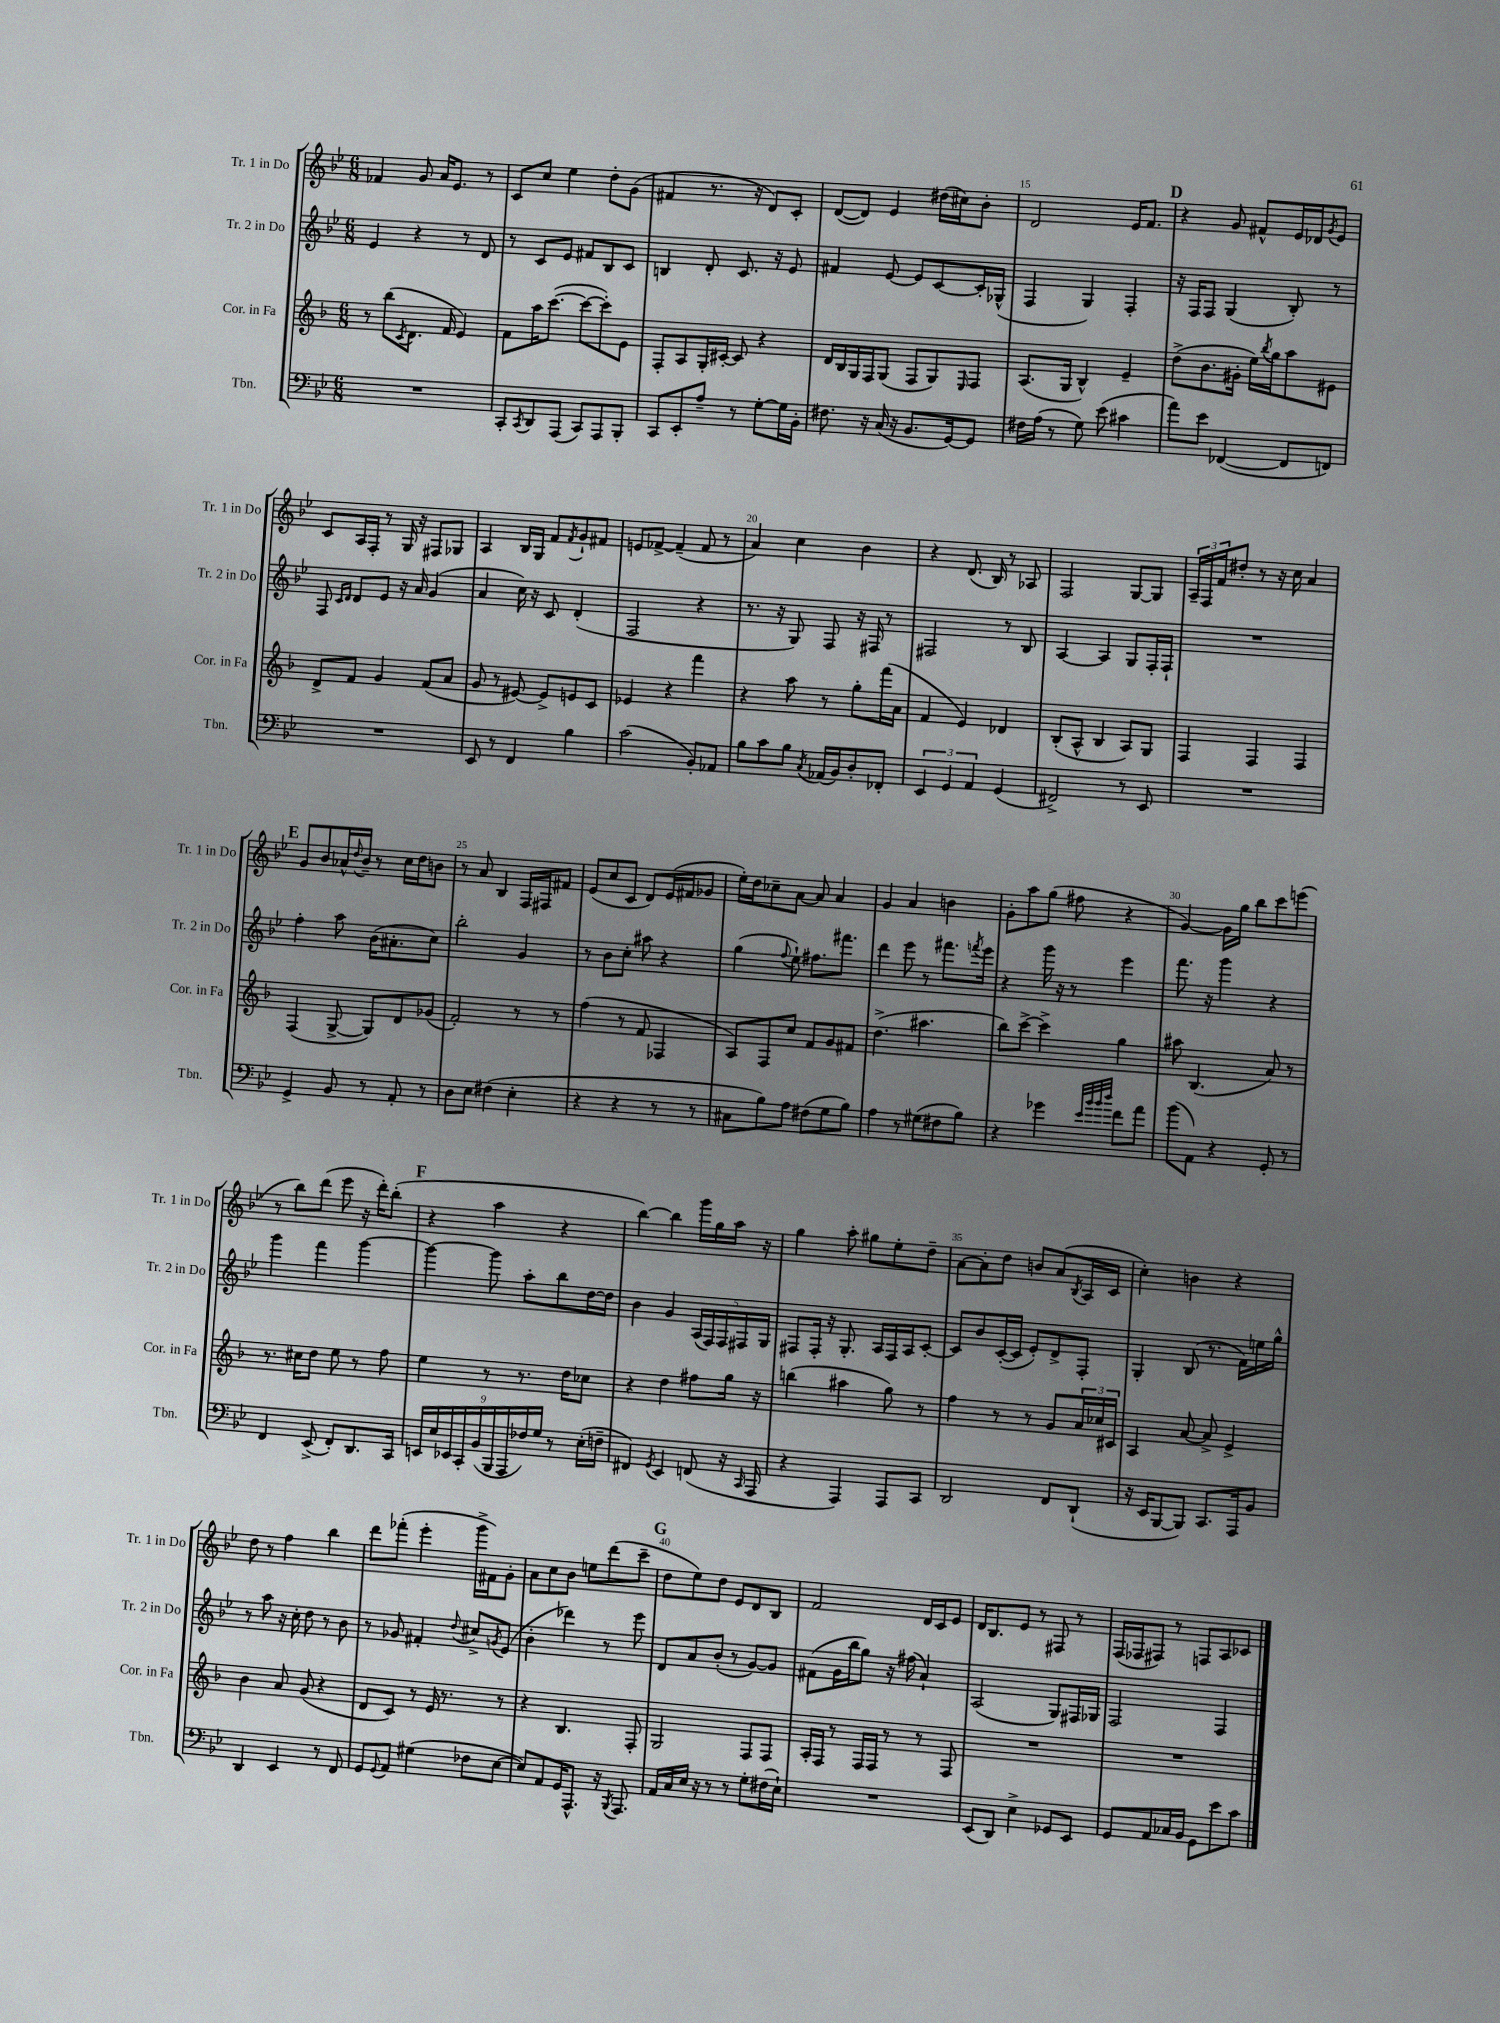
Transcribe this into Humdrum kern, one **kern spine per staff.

**kern	**kern	**kern	**kern
*part4	*part3	*part2	*part1
*staff4	*staff3	*staff2	*staff1
*I"Tbn.	*I"Cor. in Fa	*I"Tr. 2 in Do	*I"Tr. 1 in Do
*I'Tbn.	*I'Cor. in Fa	*I'Tr. 2 in Do	*I'Tr. 1 in Do
*clefF4	*clefG2	*clefG2	*clefG2
*k[b-e-]	*k[b-]	*k[b-e-]	*k[b-e-]
*M6/8	*M6/8	*M6/8	*M6/8
=11	=11	=11	=11
2.r	8r	4e-/	4f-X/
.	(8bb-\L	.	.
.	8qc/	.	.
.	8.d\J	4r	8g/
.	.	.	16a/KL
.	16f/	.	8.e-/J
.	4e/)	8r	.
.	.	8d/	8r
=12	=12	=12	=12
8CC'/L	8f\L	8r	8c/L
8qCC/	.	.	.
8DD/	16aa\K	8c/L	8cc/J
.	([8.ccc\J	.	.
(8AAA/J	.	8e-/J	4ee-\
8CC/L)	8ccc\L_	8f#X/L	.
8AAA/	8ccc'\])	8B-/	8dd'\L
8BBB-'/J	8e\J	8c/J	(8g\J
=13	=13	=13	=13
8CC/L	8F'/L	4Bn/	4f#X/
8EE-'/	8A/	.	.
8A~/J	16G'/L	8d'/	8.r
.	[16c#X'/JJ	.	.
8r	8c#/]	8.c/	.
.	.	.	16r
[8G'\L	4r	.	8d/L)
.	.	16r	.
16G\L]	.	8e-/	8c'/J
16BB-'\JJ	.	.	.
=14	=14	=14	=14
8.F#X\	16d/LL	4f#X/	([8d/L
.	16B-/	.	.
.	16G/	.	8d/J])
16r	16F/J	.	.
(16C/	(8G/J	[8e-/	4e-/
16r	.	.	.
8.BB-/L	8F/L	8e-/L]	.
.	8G/)	[8c/	(16dd#X\LL
[16GG/k)	.	.	16cc#X\J)
.	16qqE/	.	.
8GG/J]	8F/J	16c'/L]	8b-'\J
.	.	(16G-X^^/JJ	.
=15	=15	=15	=15
16F#X\LL	(8.A/L	4F/	2d/
(16A\JJ	.	.	.
8r	.	.	.
.	16G/Jk	.	.
8G\)	4B-^^/)	4G/)	.
(8e-\	.	.	.
4c#X\	4e~/	4F'/	16e-/KL
.	.	.	8.f/J
!!LO:REH:place=s1:t=D
=16	=16	=16	=16
8a\L)	(8dd^\L	16r	4r
.	.	16F/KL	.
8e-\J	8.b-\	8F/J	.
([4FF-X/	.	(4G/	8g/
.	16g#X'\Jk	.	.
.	16ee\LL)	.	8f#X^^/L
.	8qbb-/	.	.
.	16gg\J	.	.
8FF-/L]	8aa\	8B-'/)	16e-/L
.	.	.	16d-X/J
.	.	.	8qg/
8FFn/J)	8e#X\J	8r	8e-/J
!!LO:LB:g=z
=17	=17	=17	=17
2.r	8d^/L	8F/	8c/L
.	.	16qqc/LL	.
.	.	16qqd/JJ	.
.	8f/J	8d/L	16A/L
.	.	.	16F'/JJ
.	4g/	8e-/J	8r
.	.	16r	16G/
.	.	16a/	16r
.	(8f/L	(4g/	8F#X/L
.	8a/J	.	8G-X/J
=18	=18	=18	=18
8EE-/	8g/	4a/	4A/
8r	8r	.	.
4FF/	[8e#X/)	16cc\)	16B-/LL
.	.	16r	16G/JJ
.	8e#^/L]	8c/	8f/L
.	.	.	8qf/
4B-\	8en/	(4d'/	8g`/
.	8c/J	.	8f#X/J
=19	=19	=19	=19
(2c\	4e-X/	2F/	8en/L
.	.	.	[8f-X^/J
.	4r	.	(4f-~/]
8BB-'/L)	4fff\	4r	8f-/
8AA-X/J	.	.	8r
=20	=20	=20	=20
8B-\L	4r	8.r	4a/)
8c\	.	.	.
.	.	16r	.
8B-\J	8aa\	8G/)	4cc\
8qC/	.	.	.
(16AA-X/LL	8r	8F/	.
16BB-/J)	.	.	.
8D'/	8gg'\L	16r	4b-\
.	.	16F#X/	.
8FF-X'/J	(16fff\L	8r	.
.	16a\JJ	.	.
=21	=21	=21	=21
6EE-/	4f/	2F#X/	4r
6GG/	.	.	.
.	4e/)	.	(8.d/
6AA/	.	.	.
.	.	.	16B-/)
(4GG/	4d-X/	8r	8r
.	.	8B-/	8A-X/
=22	=22	=22	=22
2FF#X^/)	(8B-'/L	[4A/	2F/
.	8A^^/J	.	.
.	4B-/	4A/]	.
8r	8A/L)	8G/L	[8G/L
8EE-/	8G/J	16F'/L	8G/J]
.	.	16F`/JJ	.
=23	=23	=23	=23
2.r	4F/	2.r	24A~/LL
.	.	.	24F/
.	.	.	24f/J
.	.	.	8dd#X'/J
.	4F/	.	8r
.	.	.	16r
.	.	.	16cc\
.	4F/	.	4a/
!!LO:LB:g=z
!!LO:REH:place=s1:t=E
=24	=24	=24	=24
4GG^/	(4F/	4ff'\	8g/L
.	.	.	8b-/
8BB-/	[8G^/	8aa\	16a-X^^/L
.	.	.	8qqdd/
.	.	.	16b-~/JJ
8r	8G/L])	(16b-\KL	8r
.	.	8.a#X'\	.
8AA'/	8d/	.	16cc\LL
.	.	.	16dd\J
8r	(8g-X/J	8cc\J)	8bn\J
=25	=25	=25	=25
8D\L	2f'/)	2bb-'\	8r
8E-\J	.	.	8a/
(4F#X\	.	.	4B-/
4E-'\	8r	4g/	16F/LL
.	.	.	16F#X/J
.	8r	.	8f#X/J
=26	=26	=26	=26
4r	(4ff\	8r	(8e-/L
.	.	8b-\L	8cc/
4r	8r	8cc'\J	8c/J
.	8f/	8aa#X\	8d/L)
8r	4F-X/	4r	(16e-/L
.	.	.	16f#X/J
8r	.	.	8g-X/J
=27	=27	=27	=27
8C#X\L	8A/L)	(4gg\	16ee-'\LL)
.	.	.	16dd\J
8B-\)	8F/	.	8cc-X~\
.	.	8qqff/	.
8A\J	8cc/J	8ee-`\)	[8a\J
(8F#X\L	8f/L	8.ff#X\L	8a/]
8G\	8g/	.	4a/
.	.	8.fff#X\J	.
8B-\J)	8f#X/J	.	.
=28	=28	=28	=28
4A\	(4.dd^\	4ddd\	4g/
8r	.	8eee-\	4a/
(8G#X\L	4.aa#X\	8r	.
8F#X\	.	8.fff#X\L	4bn\
8B-\J)	.	.	.
.	.	8qfffn/	.
.	.	16eee-\Jk	.
=29	=29	=29	=29
4r	8bb-\L)	4r	8g'\L
.	[8ccc^\J	.	8aa\
4g-X\	4ccc^\]	16ggg\	(8gg\J
.	.	16r	.
.	.	8r	8ff#X\
32qqe-/LLL	.	.	.
32qqb-/	.	.	.
32qqb-/	.	.	.
32qqdd/JJJ	.	.	.
8f\L	4gg\	4eee-\	4r
8a\J	.	.	.
=30	=30	=30	=30
(8b-\L	8aa#X\	8.fff\	[4g/)
8AA\J)	(4.B-/	.	.
.	.	16r	.
4r	.	4ggg\	16g\LL]
.	.	.	16gg\JJ
.	.	.	8bb-\L
8GG'/	8a/)	4r	8ccc\
8r	8r	.	(8eeen\J
!!LO:LB:g=z
=31	=31	=31	=31
4FF/	8.r	4ggg\	8r
.	.	.	8bb-\L)
.	16cc#X\KL	.	.
(8EE-^/	8dd\J	4fff\	(8ddd\J
8FF'/L)	8ee\	.	8eee-\
8.DD/	8r	[4ggg\	16r
.	.	.	16ddd'\KL)
.	8ff\	.	(8bb-'\J
16CC/Jk	.	.	.
!!LO:REH:place=s1:t=F
=32	=32	=32	=32
18EEn/LL	4ee\	4ggg\_	4r
18E-/	.	.	.
18EE-X/	.	.	.
18CC'/	.	.	.
(18BB-/	.	.	.
.	8r	8ggg\]	4aa\
18BBB-/	.	.	.
18AAA/	.	.	.
.	8.r	8aa'\L	.
18F-X/)	.	.	.
18G/JJ	.	.	.
8r	.	8bb-\	4r
.	16dd\KL	.	.
(16E-'\LL	8cc-X\J	[16dd\L	.
16Fn~\JJ	.	16dd\JJ]	.
=33	=33	=33	=33
4FF#X/)	4r	4b-\	[4bb-\)
8qGG/	.	.	.
4EE-/	4dd\	4g/	4bb-\]
(8FFn/	8ff#X\L	(20A/LL	16ggg\LL
.	.	20F/)	.
.	.	.	16gg\
.	.	20F/	.
16r	16gg\Jk	.	16aa\JJ
.	.	20F#X/	.
16qqCC/	.	.	.
16AAA/	16r	.	16r
.	.	20G/JJ	.
=34	=34	=34	=34
4r	(4bbn\	8F#X/L	4gg\
.	.	16F#'/Jk	.
.	.	16r	.
4AAA/)	4aa#X\	8.G'/	8aa'\
.	.	.	8gg#X\L
.	.	16A/LL	.
8AAA/L	8gg\)	16F#/	8ee-'\
.	.	16A/J	.
8CC/J	8r	[8c'/J	8dd~\J
=35	=35	=35	=35
2DD/	4ff\	8c/L]	[8a\L
.	.	8b-/	8a'\]
.	8r	([16c'/L	8dd\J
.	.	16c/JJ]	.
.	8r	8e-'/L)	8bn/L
8FF/L	8g/L	8d^/	(8a/
.	.	.	8qB-/
(8DD`/J	24a/L	8F'/J	16A/L
.	24cc-X/	.	.
.	.	.	16c/JJ
.	24c#X/JJ	.	.
=36	=36	=36	=36
16r	4A/	4G'/	4cc'\)
16EE-/KL	.	.	.
[8BBB-/	.	.	.
8BBB-/J])	[8a/	(8B-/	4bn\
8.CC/L	8a^/]	8.r	.
.	4e^/	.	4r
16AAA/k	.	16f\LL)	.
8BB-/J	.	16een\	.
.	.	16gg^^\JJ	.
!!LO:LB:g=z
=37	=37	=37	=37
4DD/	4b-\	8r	8dd\
.	.	8aa\	8r
4EE-/	8a/	16r	4ff\
.	.	16cc'\	.
.	(8g/	8dd\	.
8r	4r	8r	4bb-\
8FF/	.	8b-\	.
=38	=38	=38	=38
8GG/L	8d/L	8r	8ddd\L
8qqGG/	.	.	.
8AA/J	8c/J)	8g-X/	(8fff-X'\J
(4G#X\	8r	4f#X'/	4eee-'\
.	16e/	.	.
.	8.r	.	.
.	.	8qqdd/	.
8F-X\L	.	8cc#X^/L	16ggg^\LL
.	.	.	16f#X\J)
.	.	8qgn/	.
[8E-\J	8r	(8e-/J	8g'\J
=39	=39	=39	=39
8E-/L])	4r	4b-'\	8a\L
8AA/	.	.	8cc\
16GG/K	4.B-/	4ddd-X\)	8b-\J
8.AAA^^/J	.	.	.
.	.	.	8een\L
16r	.	8r	(8ddd\
8qBBB-/	.	.	.
8.AAA/	.	.	.
.	8F'/	8eee-\	8ccc~\J
!!LO:REH:place=s1:t=G
=40	=40	=40	=40
16AA/LL	2G/	8d/L	8dd\L
16C/	.	.	.
16E-/JJ	.	8a/	8ee-\)
16r	.	.	.
8r	.	(8b-'/J	8dd\J
8r	.	8r	8e-/L
8G'\L	8F/L	[8g/L)	8d/
(16F#X\L	8F/J	8g/J]	8B-/J
16E-`\JJ)	.	.	.
=41	=41	=41	=41
2.r	16A'/LL	(8f#X\L	2f/
.	16F/JJ	.	.
.	8r	16g\L	.
.	.	16bb-\J	.
.	16F/LL	8gg\J)	.
.	16F/JJ	.	.
.	8r	16r	.
.	.	(16ff#X\	.
.	8r	4a`/)	16d/LL
.	.	.	16c/J
.	8F/	.	8e-/J
=42	=42	=42	=42
(8EE-/L	2.r	(2A/	16d/KL
.	.	.	8.B-/
8DD/J)	.	.	.
4E-^\	.	.	8e-/J
.	.	.	8r
8GG-X/L	.	8G/L)	8F#X/
8EE-/J	.	16F#X/L	8r
.	.	16G-X/JJ	.
=43	=43	=43	=43
8GG/L	2.r	2F/	(16F/LL
.	.	.	16F-X/J
8AA/	.	.	8F#X/J)
16C-X/L	.	.	8r
16BB-/JJ	.	.	.
8GG\L	.	.	8Fn/L
8e-\	.	4F/	8A/
8c\J	.	.	8c-X/J
==	==	==	==
*-	*-	*-	*-
